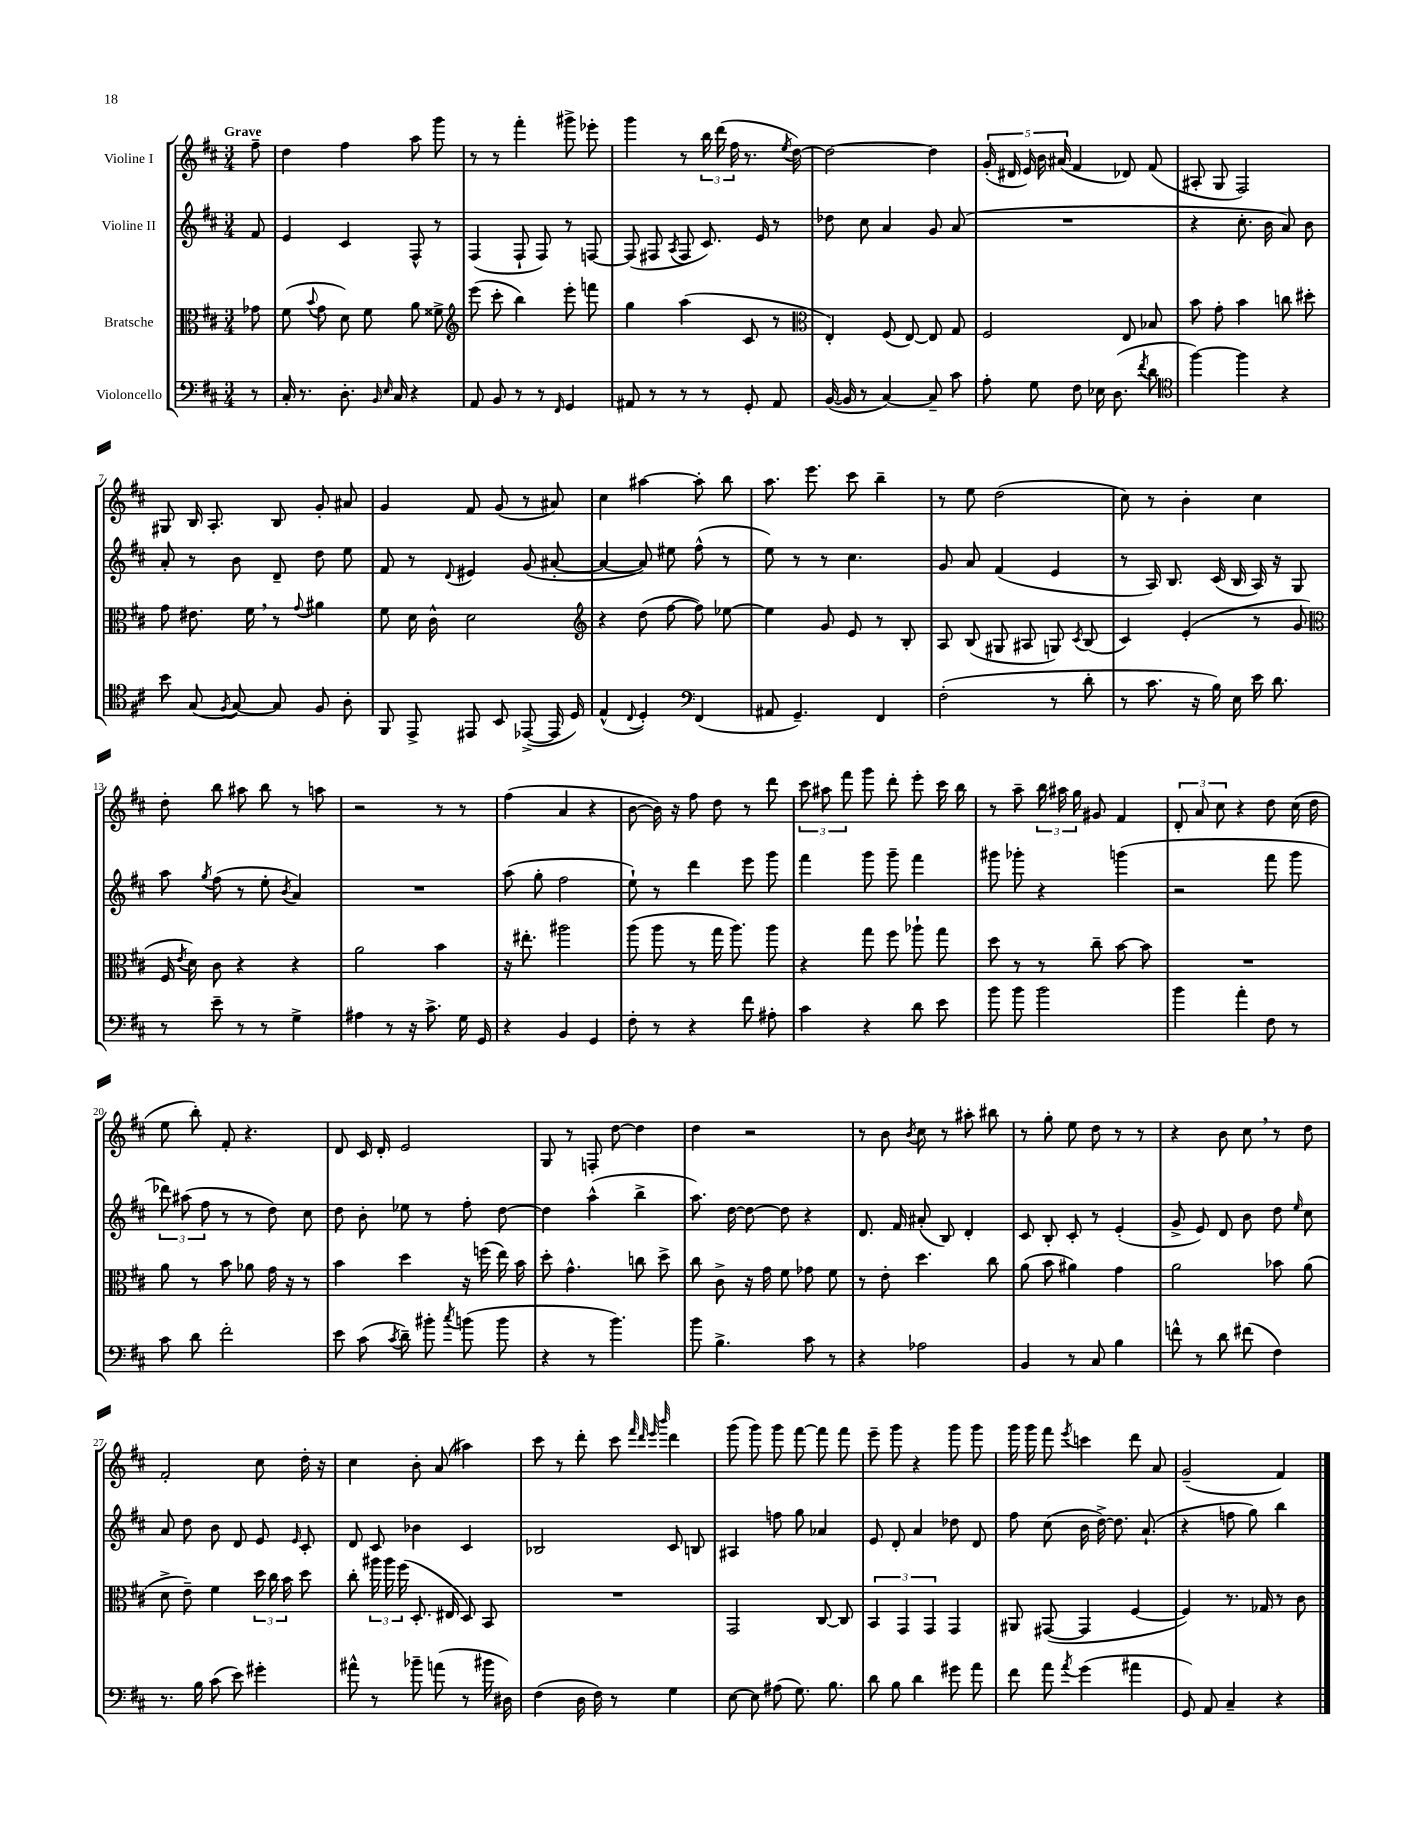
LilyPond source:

<<
\new StaffGroup <<
\new Staff = "s0" \with { instrumentName = "Violine I" } {
    \clef treble \key d \major \numericTimeSignature \time 3/4 \partial 8 \tempo "Grave"
    \autoBeamOff fis''8-- |
    d''4 fis''4 a''8 g'''8 |
    r8 r8 fis'''4-. gis'''8-> ees'''8-. |
    g'''4 r8 \tuplet 3/2 { b''16 d'''16( fis''16 } r8. \acciaccatura { e''8 } d''16~) |
    d''2~ d''4 |
    \tuplet 5/4 { g'16-.( dis'16 e'16) b'16 ais'16( } fis'4 des'8) fis'8( |
    ais8-. g8 fis2) |
    gis8 b16 a8.-. b8 g'8-. ais'8 |
    g'4 fis'8 g'8( r8 ais'8) |
    cis''4 ais''4~ ais''8-. b''8 |
    a''8. e'''8. cis'''8 b''4-- |
    r8 e''8 d''2( |
    cis''8) r8 b'4-. cis''4 |
    d''8-. b''8 ais''8 b''8 r8 a''8 |
    r2 r8 r8 |
    fis''4( a'4 r4 |
    b'8~ b'16) r16 fis''8 d''8 r8 d'''8 |
    \tuplet 3/2 { cis'''8 ais''8 fis'''8 } g'''8 d'''8-. e'''8-. cis'''16 b''16 |
    r8 a''8-- \tuplet 3/2 { b''16 ais''16 g''16 } gis'8 fis'4 |
    \tuplet 3/2 { d'8-. a'8 cis''8 } r4 d''8 cis''16( d''16 |
    e''8 b''8-.) fis'8-. r4. |
    d'8 cis'16 d'16-. e'2 |
    g8 r8 f8-. d''8~ d''4 |
    d''4 r2 |
    r8 b'8 \acciaccatura { b'8 } cis''8 r8 ais''8-. bis''8 |
    r8 g''8-. e''8 d''8 r8 r8 |
    r4 b'8 cis''8 \breathe r8 d''8 |
    fis'2-. cis''8 d''16-. r16 |
    cis''4 b'8-. a'8( ais''4) |
    cis'''8 r8 d'''8-. cis'''8 \grace { fis'''32 d'''32 e'''32 b'''32 } d'''4 |
    g'''8( g'''8) g'''8 fis'''8~ fis'''8 fis'''8 |
    e'''8-- g'''8 r4 g'''8 g'''8 |
    g'''16 g'''16 fis'''8 \acciaccatura { e'''8 } c'''4 d'''8 a'8 |
    g'2--( fis'4) \bar "|." |
}
\new Staff = "s1" \with { instrumentName = "Violine II" } {
    \clef treble \key d \major \numericTimeSignature \time 3/4 \partial 8
    \autoBeamOff fis'8 |
    e'4 cis'4 fis8-^ r8 |
    fis4( fis8-! fis8) r8 f8~ |
    f8( fis8 \acciaccatura { a8 } fis8 cis'8.) e'16 r8 |
    des''8 cis''8 a'4 g'8 a'8( |
    R2. |
    r4 cis''8.-. b'16 a'8) b'8 |
    a'8-. r8 b'8 d'8-- d''8 e''8 |
    fis'8 r8 \appoggiatura { d'8 } eis'4 g'8( ais'8~-. |
    ais'4~ ais'8) eis''8 fis''8-^( r8 |
    e''8) r8 r8 cis''4. |
    g'8 a'8 fis'4( e'4 |
    r8 a16) b8. cis'16( b16 a16) r16 g8 |
    a''8 \acciaccatura { g''8 } fis''8( r8 e''8-. \acciaccatura { b'8 } a'4) |
    R2. |
    a''8( g''8-. fis''2 |
    e''8-!) r8 d'''4 e'''8 g'''8 |
    fis'''4 g'''8 g'''8-- fis'''4 |
    gis'''8 ges'''8-. r4 g'''4( |
    r2 fis'''8 g'''8 |
    \tuplet 3/2 { des'''8) ais''8( fis''8 } r8 r8 d''8) cis''8 |
    d''8 b'8-. ees''8 r8 fis''8-. d''8~ |
    d''4 a''4-^( b''4-> |
    a''8.) d''16~ d''8~ d''8 r4 |
    d'8. fis'16 ais'8-.( b8) d'4-. |
    cis'8 b8-. cis'8-. r8 e'4-.( |
    g'8-> e'8) d'8 b'8 d''8 \grace { e''16 } cis''8 |
    a'8 d''8 b'8 d'8 e'8 \grace { e'16 } cis'8-. |
    d'8 cis'8 bes'4 cis'4 |
    bes2 cis'8 b8 |
    ais4 f''8 g''8 aes'4 |
    e'8 d'8-. a'4 des''8 d'8 |
    fis''8 cis''8( b'16 d''16~->) d''8. a'8.-!( |
    r4 f''8 g''8) b''4 \bar "|." |
}
\new Staff = "s2" \with { instrumentName = "Bratsche" } {
    \clef alto \key d \major \numericTimeSignature \time 3/4 \partial 8
    \autoBeamOff ges'8 |
    fis'8( \appoggiatura { b'8 } g'8 d'8) fis'8 a'8 fisis'8-> |
    \clef treble e'''8( cis'''8-. b''4) e'''8-. f'''8 |
    g''4 a''4( cis'8 r8 |
    \clef alto e4-.) fis8( e8~) e8 g8 |
    fis2 e8 bes8 |
    b'8 g'8-. b'4 c''8 dis''8-. |
    g'8 eis'8. fis'16 \breathe r8 \appoggiatura { g'8 } ais'4 |
    fis'8 d'16 cis'16-^ d'2 |
    \clef treble r4 d''8( fis''8~ fis''8) ees''8~ |
    ees''4 g'8 e'8 r8 b8-. |
    a8 b8( gis8 ais8 g8) \acciaccatura { cis'8 } b8( |
    cis'4) e'4-.( r8 g'8 |
    \clef alto fis16 \acciaccatura { e'8 } d'16) cis'8 r4 r4 |
    a'2 b'4 |
    r16 eis''8.-. ais''2 |
    a''8( a''8 r8 g''16 a''8.) a''8 |
    r4 g''8 fis''8 aes''8-! g''8 |
    d''8 r8 r8 cis''8-- b'8~ b'8 |
    R2. |
    a'8 r8 b'8 aes'8 g'16 r16 r8 |
    b'4 d''4 r16 f''16( e''16) b'16 |
    d''8-. g'4.-^ c''8 d''8-> |
    cis''8 cis'8-> r16 g'16 fis'8 ges'8 fis'8 |
    r8 e'8-. d''4. cis''8 |
    a'8( b'8 ais'4) g'4 |
    a'2 bes'8 a'8( |
    d'8-> e'8--) fis'4 \tuplet 3/2 { d''16 cis''16 b'16 } d''8 |
    cis''8-. \tuplet 3/2 { ais''16 ais''16 fis''16( } d8.-. eis16 d8) b,8 |
    R2. |
    g,2 cis8~ cis8 |
    \tuplet 3/2 { b,4 g,4 g,4 } g,4 |
    ais,8 gis,8~( gis,4 fis4~ |
    fis4) r8. ges16 r8 cis'8 \bar "|." |
}
\new Staff = "s3" \with { instrumentName = "Violoncello" } {
    \clef bass \key d \major \numericTimeSignature \time 3/4 \partial 8
    \autoBeamOff r8 |
    cis16-. r8. d8.-. \grace { b,16 e16 } cis16 r4 |
    a,8 b,8 r8 r8 \grace { fis,16 } g,4 |
    ais,8 r8 r8 r8 g,8-. ais,8 |
    b,16~( b,16 r8 cis4~) cis8-- cis'8 |
    a8-. g8 fis8 ees16 d8.( \acciaccatura { fis'8 } d'8 |
    \clef tenor fis''4~) fis''4 r4 |
    b'8 g8( \acciaccatura { fis8 } g8~) g8 fis8 a8-. |
    fis,8 e,8-> eis,8 b,8 ees,8~->( ees,16 d16) |
    e4-^( \appoggiatura { cis8 } d4-.) \clef bass fis,4( |
    ais,8 g,4.--) fis,4 |
    fis2-.( r8 d'8-. |
    r8 cis'8. r16 b16) e16 e'16 d'8. |
    r8 e'8-- r8 r8 g4-> |
    ais4 r8 r16 cis'8.-> g16 g,16 |
    r4 b,4 g,4 |
    fis8-. r8 r4 fis'8 ais8-. |
    cis'4 r4 d'8 e'8 |
    b'8 b'8 b'2 |
    b'4 a'4-. fis8 r8 |
    cis'8 d'8 fis'2-. |
    e'8 cis'8( \acciaccatura { cis'8 } d'8--) bis'8-. \acciaccatura { cis''8 } b'8( b'8 |
    r4 r8 b'4.) |
    b'8 b4.-> cis'8 r8 |
    r4 aes2 |
    b,4 r8 cis8 b4 |
    f'8-^ r8 d'8 fis'8( fis4) |
    r8. b16 cis'8( e'8) gis'4-. |
    ais'8-^ r8 bes'8-- a'8( r8 bis'16 dis16) |
    fis4( d16 fis16) r8 g4 |
    e8~ e8 ais8( g8.) b8. |
    d'8 b8 d'4 gis'8 a'8 |
    fis'8 a'8 \acciaccatura { a'8 } g'4( ais'4 |
    g,8) a,8 cis4-- r4 \bar "|." |
}
>>
>>
